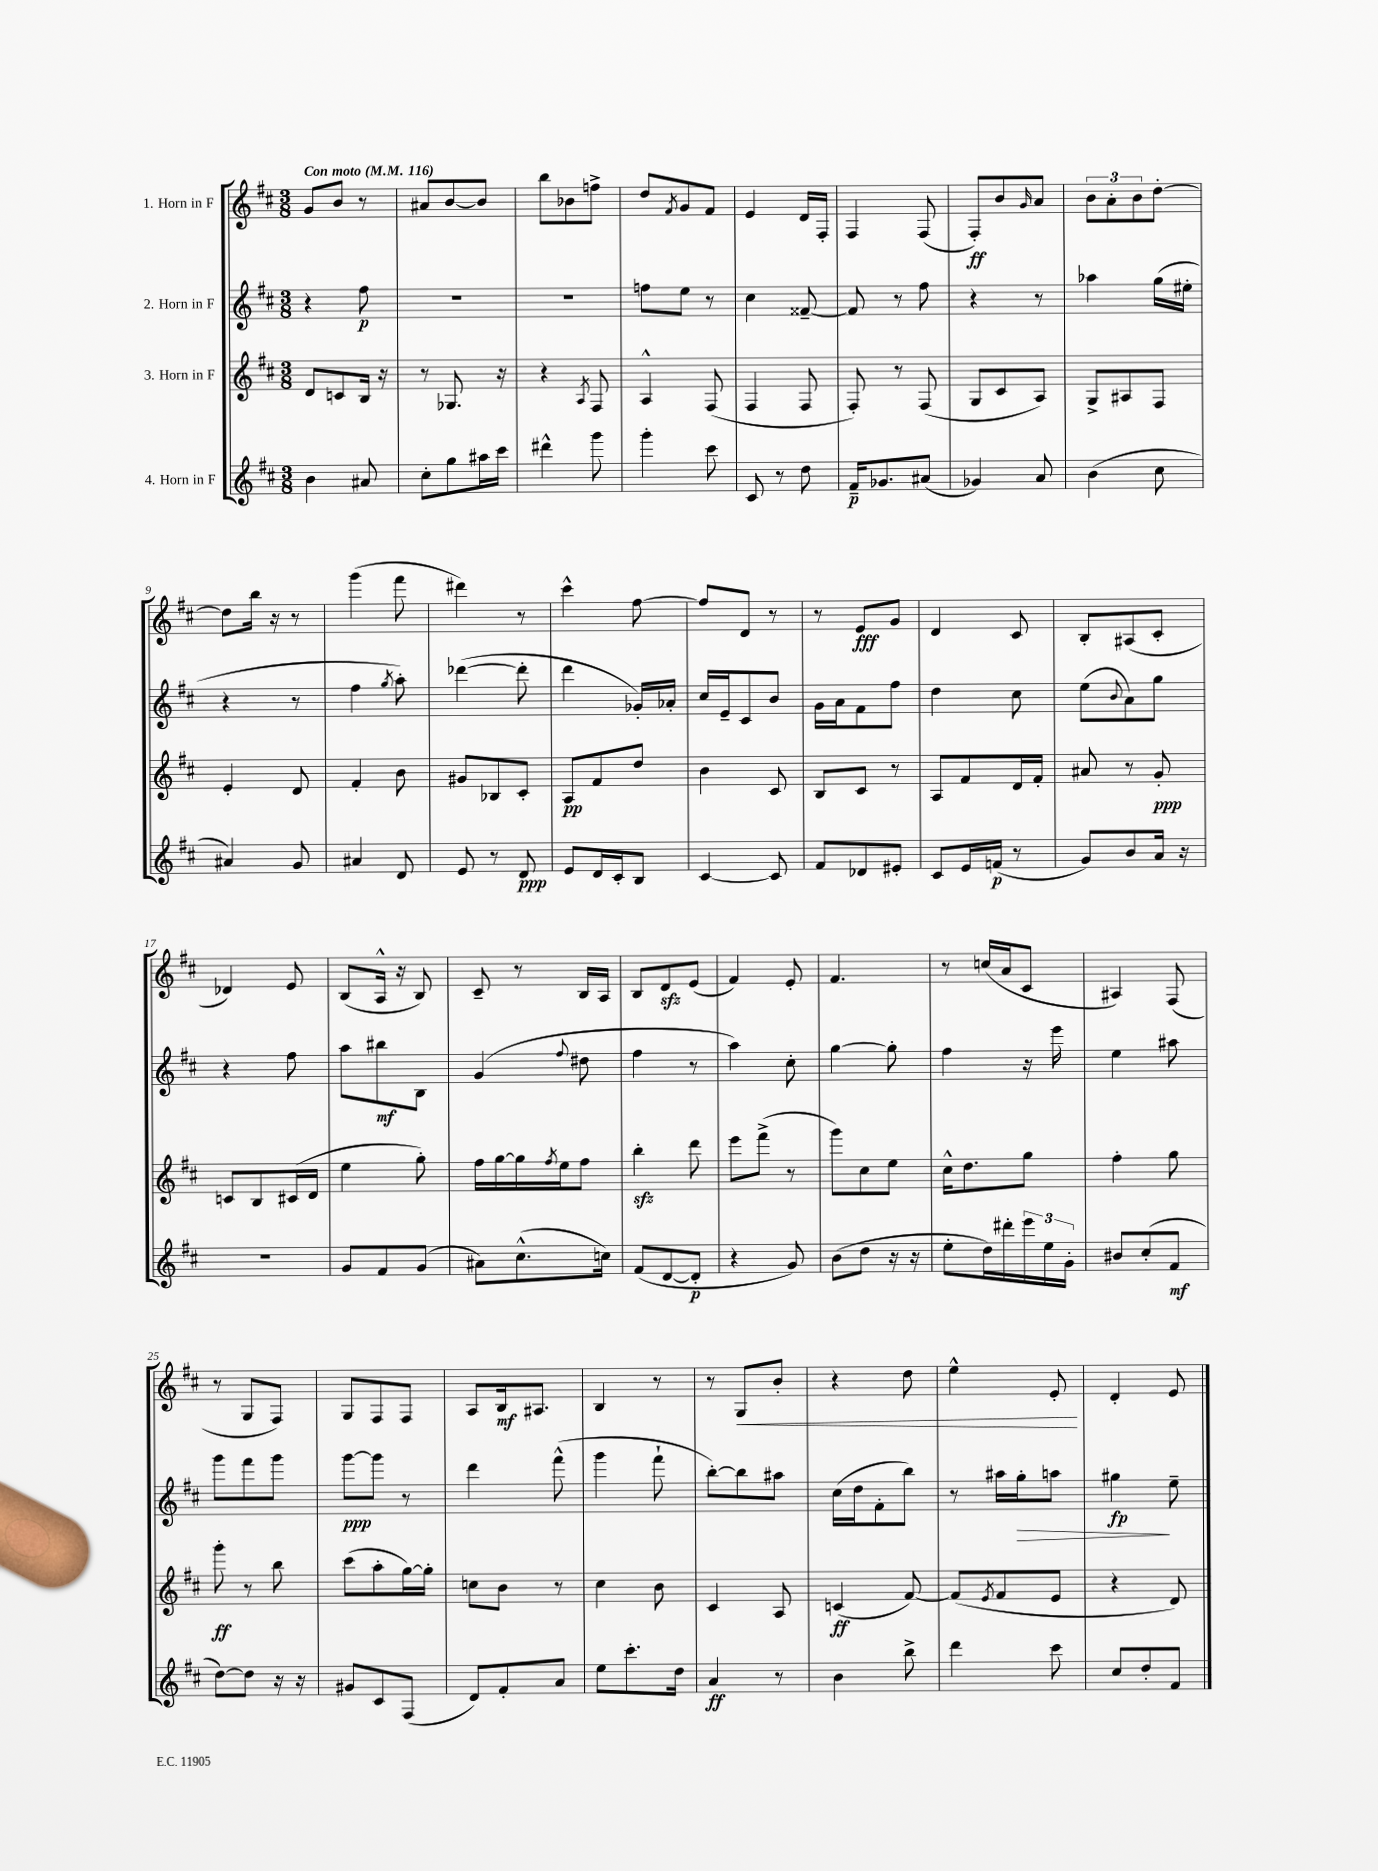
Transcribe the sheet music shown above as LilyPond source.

<<
\new StaffGroup <<
\new Staff = "s0" \with { instrumentName = "1. Horn in F" } {
    \clef treble \key d \major \numericTimeSignature \time 3/8 \tempo "Con moto" 4 = 116
    g'8 b'8 r8 |
    ais'8 b'8~ b'8 |
    b''8 bes'8 f''8-> |
    d''8 \acciaccatura { fis'8 } g'8 fis'8 |
    e'4 d'16 fis16-. |
    fis4 fis8( |
    fis8-.\ff) b'8 \grace { g'16 } a'8 |
    \tuplet 3/2 { b'8 a'8-. b'8 } d''8~-. |
    d''8 b''16 r16 r8 |
    g'''4( fis'''8 |
    dis'''4) r8 |
    cis'''4-^ fis''8~ |
    fis''8 d'8 r8 |
    r8 e'8\fff g'8 |
    d'4 cis'8 |
    b8-. ais8( cis'8-. |
    des'4) e'8 |
    b8( a16-^ r16 b8) |
    cis'8-- r8 b16 a16 |
    b8 d'8\sfz e'8( |
    fis'4) e'8-. |
    fis'4. |
    r8 c''16( a'16 cis'8 |
    ais4) fis8( |
    r8 g8 fis8) |
    g8 fis8 fis8 |
    a8 b16\mf ais8. |
    b4 r8 |
    r8 g8\< b'8-. |
    r4 d''8 |
    e''4-^ e'8-.\! |
    d'4-. e'8 \bar "|." |
}
\new Staff = "s1" \with { instrumentName = "2. Horn in F" } {
    \clef treble \key d \major \numericTimeSignature \time 3/8
    r4 fis''8\p |
    R4. |
    R4. |
    f''8 e''8 r8 |
    cis''4 fisis'8~-- |
    fisis'8 r8 fis''8 |
    r4 r8 |
    aes''4 g''16( eis''16-. |
    r4 r8 |
    fis''4 \acciaccatura { g''8 } a''8-.) |
    des'''4~( des'''8-. |
    d'''4 ges'16-.) aes'16-. |
    cis''16 e'16-- cis'8 b'8 |
    g'16 a'16 fis'8 fis''8 |
    d''4 cis''8 |
    e''8( \appoggiatura { b'8 } a'8) g''8 |
    r4 fis''8 |
    a''8 bis''8\mf b8 |
    g'4( \appoggiatura { fis''8 } dis''8 |
    fis''4 r8 |
    a''4) cis''8-. |
    g''4~ g''8-. |
    fis''4 r16 e'''16 |
    e''4 ais''8 |
    g'''8 fis'''8 g'''8 |
    g'''8~\ppp g'''8 r8 |
    d'''4 fis'''8-^( |
    g'''4 fis'''8-! |
    b''8~-.) b''8 ais''8 |
    cis''16( d''16 fis'8-. b''8) |
    r8 ais''16 g''16-.\> a''8 |
    gis''4\fp\! e''8-- \bar "|." |
}
\new Staff = "s2" \with { instrumentName = "3. Horn in F" } {
    \clef treble \key d \major \numericTimeSignature \time 3/8
    d'8 c'8 b16 r16 |
    r8 ges8. r16 |
    r4 \acciaccatura { a8 } fis8 |
    a4-^ fis8( |
    fis4 fis8 |
    fis8-.) r8 fis8( |
    g8 cis'8 a8) |
    g8-> ais8 fis8 |
    e'4-. d'8 |
    fis'4-. b'8 |
    gis'8 bes8 cis'8-. |
    a8\pp fis'8 d''8 |
    b'4 cis'8 |
    b8 cis'8 r8 |
    a8 fis'8 d'16 fis'16-. |
    ais'8 r8 g'8-.\ppp |
    c'8 b8 cis'16( d'16 |
    e''4 g''8-.) |
    fis''16 g''16~ g''16 \acciaccatura { fis''8 } e''16 fis''8 |
    b''4-.\sfz d'''8 |
    e'''8 fis'''8->( r8 |
    g'''8) cis''8 e''8 |
    cis''16-^ d''8. g''8 |
    fis''4-. g''8 |
    g'''8-.\ff r8 b''8 |
    cis'''8( a''8-. g''16~) g''16-. |
    c''8 b'8 r8 |
    cis''4 b'8 |
    cis'4 a8 |
    c'4\ff( fis'8~) |
    fis'8( \acciaccatura { e'8 } fis'8 e'8 |
    r4 d'8) \bar "|." |
}
\new Staff = "s3" \with { instrumentName = "4. Horn in F" } {
    \clef treble \key d \major \numericTimeSignature \time 3/8
    b'4 ais'8 |
    cis''8-. g''8 ais''16 cis'''16 |
    dis'''4-^ g'''8 |
    g'''4-. cis'''8 |
    cis'8 r8 d''8 |
    fis'16--\p ges'8. ais'8( |
    ges'4) a'8 |
    b'4( cis''8 |
    ais'4) g'8 |
    ais'4 d'8 |
    e'8 r8 d'8\ppp |
    e'8 d'16 cis'16-. b8 |
    cis'4~ cis'8 |
    fis'8 des'8 eis'8-. |
    cis'8 e'16 f'16\p( r8 |
    g'8) b'8 a'16 r16 |
    R4. |
    g'8 fis'8 g'8( |
    ais'8) cis''8.-^( c''16) |
    fis'8( d'8~ d'8-.\p |
    r4 g'8) |
    b'8( d''8 r16 r16 |
    e''8-. d''16) dis'''16-. \tuplet 3/2 { e'''16 e''16 g'16-. } |
    bis'8 cis''8-.( fis'8\mf |
    d''8~) d''8 r16 r16 |
    gis'8 cis'8 fis8( |
    d'8) fis'8-. a'8 |
    e''8 cis'''8.-. d''16 |
    a'4\ff r8 |
    b'4 b''8-> |
    d'''4 cis'''8 |
    cis''8 d''8-. fis'8 \bar "|." |
}
>>
>>
